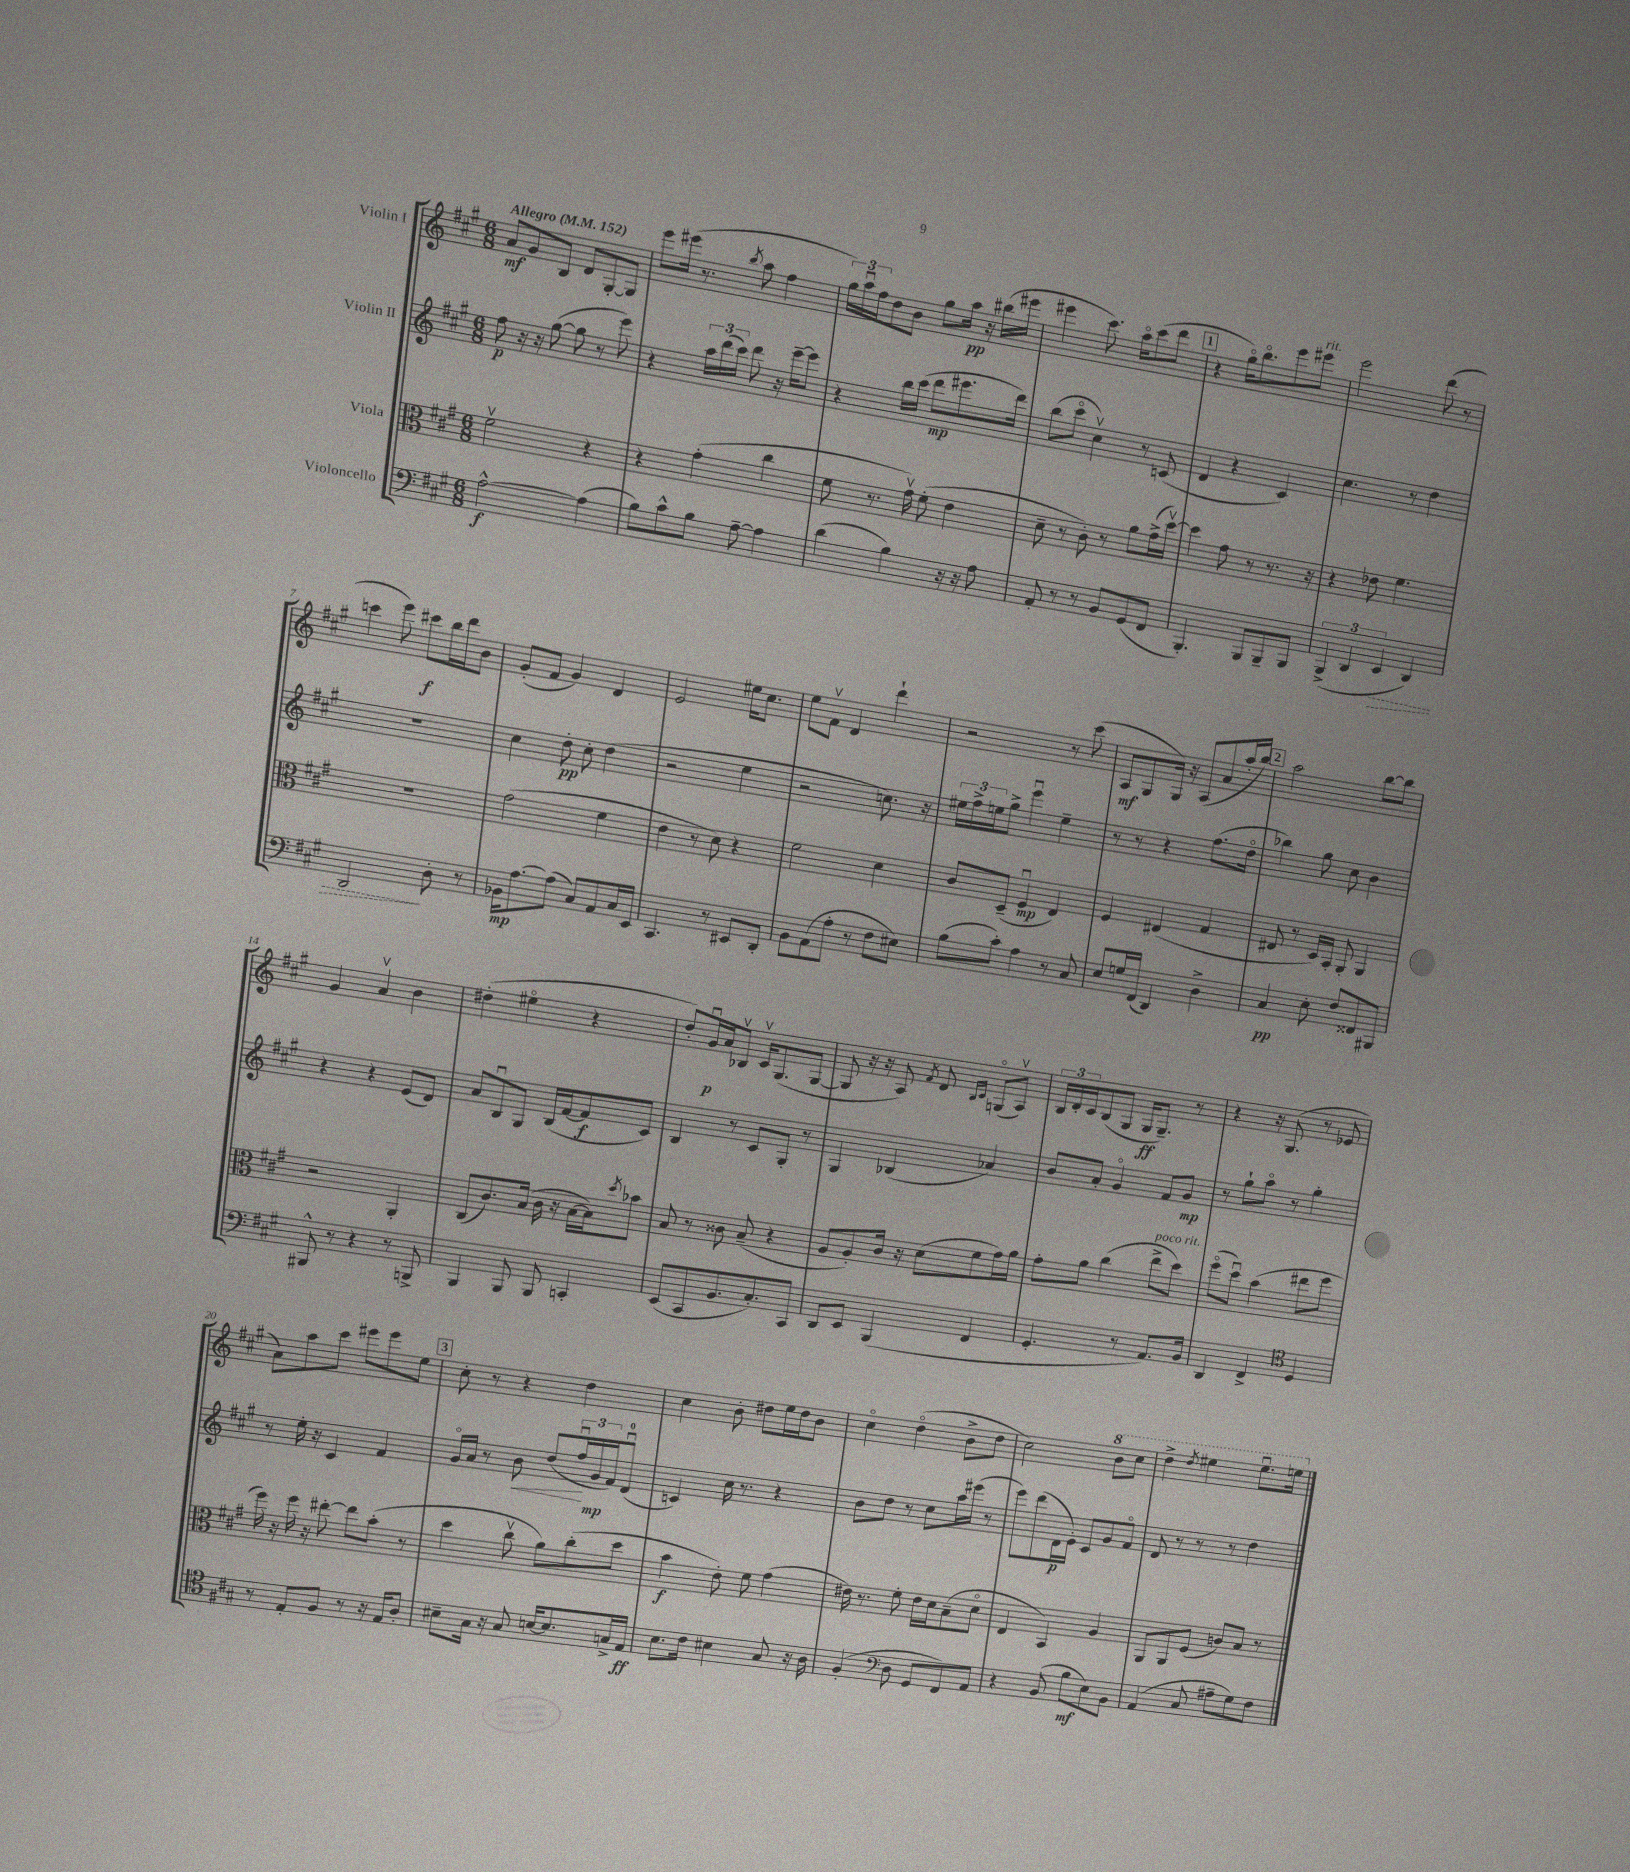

**kern	**kern	**kern	**kern
*staff4	*staff3	*staff2	*staff1
*clefF4	*clefC3	*clefG2	*clefG2
*k[f#c#g#]	*k[f#c#g#]	*k[f#c#g#]	*k[f#c#g#]
*M6/8	*M6/8	*M6/8	*M6/8
*MM152	*MM152	*MM152	*MM152
[2A^^\	2f#v\	8ff#\	8a/L
.	.	16r	8g#/
.	.	16r	.
.	.	([8gg#\	8B/J
.	.	8gg#\]	8d/L
(4A\]	4r	8r	[8G#'/
.	.	8eee\)	8G#/]J
=	=	=	=
8B\L)	4r	4r	8eee\L
8c#^^\	.	.	(16eee#\Jk
.	.	.	8.r
8B\J	(4g#'\	24aa\LL	.
.	.	(24ddd\	.
.	.	24ccc#\JJ)	.
.	.	.	8qbb/
[8A~\	.	8ddd\	8aa\
4A\]	4cc#\	16r	4ff#\
.	.	[16eee~\LK	.
.	.	8eee\]J	.
=	=	=	=
(4d\	8f#\	4r	24gg#\LL)
.	.	.	24aau\
.	.	.	24ff#\J
.	8.r	.	8dd\
4B\)	.	16bb\LL	8b\J
.	16g#v\)	(16ccc#\JJ	.
.	(8f#'\	8ddd\L	8gg#\L
16r	4e\	8.eee#\	16aa\Jk
16r	.	.	16r
8A\	.	.	(16bb#\LL
.	.	16ddd\Jk)	16eee#\JJ
=	=	=	=
8AA'/	8d~\	(8bb\L	4eee#\
8r	8r	8ccc#o\J	.
8r	8c#'\)	4cc#v\)	8.ccc#\)
8BB/L	8r	.	.
.	.	.	16aao\LK
(8GG#/	8a\L	8r	(8ccc#\
8FF#/J	(16g#^\L	(8c/	8ddd\J
.	[16ddv\JJ)	.	.
=	=	=	=
4.BBB'/)	4dd\]	4d/	4r
.	8g#\	4r	16gg#o\LK)
.	.	.	8.bbo\
8BBB/L	8r	.	.
8BBB~/	8.r	4c#/)	8eee\
8BBB/J	.	.	8eee#\J
.	16r	.	.
=	=	=	=
(6BBB^/	4r	4.cc#\	2eee\
6DD/	.	.	.
.	8e-\	.	.
6EE/	.	.	.
.	4.f#\	8r	.
4DD/)	.	4dd\	(8ddd\
.	.	.	8r
=	=	=	=
2DD/	2.r	2.r	4ccc\
.	.	.	8eee\)
.	.	.	8ccc#\L
8D'\	.	.	16bb\L
.	.	.	16ddd\J
8r	.	.	8b\J
=	=	=	=
16BB-\LK	(2g#\	4cc#\	(8g#'/L
[8.A\	.	.	.
.	.	.	8f#/J
(8A\]J	.	8dd'\	4g#/)
8C#/L)	.	8cc#'\	.
8AA/	4f#\	(4dd\	4d/
16C#/L	.	.	.
16EE/JJ	.	.	.
=	=	=	=
4.CC#/	4e\	2r	2e/
.	8r	.	.
8r	8d\)	.	.
8EE#/L	4r	4ee\	16ee#\LK
.	.	.	8.cc#\J
8DD'/J	.	.	.
=	=	=	=
8BB\L	2f#\	2r	8ee\L
(8AA\	.	.	8f#v\J
8A'\J	.	.	4d/
8r	.	.	.
8F#\L	4d\	8.cc\)	4ddd`\
8E#\J)	.	.	.
.	.	16r	.
=	=	=	=
(8B\L	8c#/L	24ee#\LL	2r
.	.	24ff#^\	.
.	.	24ee\J	.
8c#'\J)	(8D~/J	8gg#^\J	.
4A\	4F#u/	4eeeu\	.
8r	4E/)	4ee~\	8r
8C#/	.	.	(8ccc#\
=	=	=	=
8E/L	4F#/	8r	8A/L
16G/L	.	8r	8G#/
(16FF#/JJ	.	.	.
4DD/)	(4E#/	4r	16G#/Jk)
.	.	.	16r
.	.	.	(8A/L
4D^\	4G#/	(8.ff#\L	8a/
.	.	.	16aa'/L
.	.	16ddo\Jk	16bb/JJ)
=	=	=	=
4C#/	8E#/	4bb-\)	2aa\
.	8r	.	.
8E'\	16D/LL)	8gg#\	.
.	16BB'/JJ	.	.
8F#/L	8AA'/	8cc#\	.
8FF##/	4AA/	4b\	[8bb\L
8BBB#/J	.	.	8bb\]J
=	=	=	=
8BBB#^^/	2r	4r	4g#/
8r	.	.	.
4r	.	4r	4av/
8r	4AA'/	(8e/L	4b\
8BBB^/	.	8d/J)	.
=	=	=	=
4BBB/	(8C#/L	8a/L	(4dd#'\
.	8.c#/)	8Bu/	.
8BBB/	.	8G#/J	4ee#o\
.	(16B/Jk	.	.
8BBB/	16c#\	(16B/LL	.
.	16r	[16f#/J	.
4CC'/	[16B\LL	8f#/]	4r
.	16B\]J)	.	.
.	8qdd/	.	.
.	8b-\J	8c#/J)	.
=	=	=	=
(8EE/L	8B/	4B/	8dd'/L)
8CC#/	8r	.	16g#u/L
.	.	.	16a/J
8.BB/	8c##\	8r	8B-v/J
.	(8B~/	8c#/L	16c#v/LK
8.C#'/)	.	.	(8.G#/
.	4r	8G#'/J	.
8CC#/J	.	8r	[8G#/J
=	=	=	=
8DD/L	8A/L	4G#/	8G#/]
8EE/J	8A'/)	.	16r
.	.	.	16r
(4BBB/	16c#/Jk	(4B-/	8A/)
.	16r	.	.
.	.	.	8qf#/
.	(8d\L	.	8d/
.	.	.	16qqB/LL
.	.	.	16qqc#/JJ
4FF#/	8f#\	4a-/)	(8Go/L
.	16g#\L)	.	8Av/J)
.	16a\JJ	.	.
=	=	=	=
4.GG#'/	8g#'\L	8b/L	24B/LL
.	.	.	24d'/
.	.	.	24c#/J
.	8a\J	8a'/J	(8B/
.	(4cc#\	4g#o/	8G#/J
8r	.	.	16G#/LK
.	.	.	8.G#~/J)
8.AA/L)	8ee^\L	8f#/L	.
.	8dd\J)	8g#/J	8r
16BB/Jk	.	.	.
=	=	=	=
4DD/	(8ff#o\L	8r	4r
.	8ddu\J)	8gg#`\L	.
4FF#^/	(4b\	8aao\J	16r
.	.	.	(8.G#/
.	.	8r	.
*clefC4	*	*	*
4D/	8ee#\L	4gg#'\	8r
.	8ff#\J	.	8e-/
=	=	=	=
8r	16ff#\)	8r	8a\L)
.	16r	.	.
8E'/L	16ff#\	16ee'\	8aa\
.	16r	16r	.
8F#/J	[8ee#'\	4c#/	8ccc#\J
8r	8ee#\]L	.	8eee#\L
16r	(8b'\J	4f#/	8eee#\
16E/LK	.	.	.
8A'/J	8r	.	8ee\J
=	=	=	=
8B#~\L	4dd\	16g#o/LL	8cc#'\
.	.	16a/JJ	.
16G#\Jk	.	8r	8r
16r	.	.	.
8G#/	8cc#v\	8b\	4r
[16B/LK	8a\L)	(8dd/L	.
8.B/]	.	.	.
.	(8cc#'\	24ff#u/L	4dd\
.	.	24g#/	.
.	.	24f#/J)	.
16G^/L	8dd\J	(8du/J	.
16E/JJ	.	.	.
=	=	=	=
8.B\L	4b\	4c/)	4cc#\
16c#\Jk	.	.	.
4B#\	8e'\)	16cc#\	8b'\
.	.	8.r	.
.	8f#\	.	8dd#\L
8G#/	(4g#\	4r	16ee\L
.	.	.	16dd#\J
16r	.	.	8b\J
16A\	.	.	.
=	=	=	=
(4F#'/	16e#\)	8b\L	4cc#o\
.	8.r	.	.
.	.	8dd\J	.
*clefF4	*	*	*
8D\	8f#'\	8r	(4ddo\
8GG#/L	16e#\LL	8cc#\L	.
.	16d\J	.	.
8FF#/)	(8B~\	16aa\L	8b^\L
.	.	(16eee#\JJ	.
8AA/J	8do\J	8r	8dd\J
=	=	=	=
4r	4E/	8eee\L)	2cc#\)
.	.	(8ddd\	.
(8BB/	4BB/)	16d\L	.
.	.	16e'\JJ)	.
8B\L	.	8c#/L	.
8E\)	4A/	8g#/	8bb\L
8BB\J	.	8f#o/J	8ccc#\J
=	=	=	=
(4AA/	8AA/L	8d/	4ddd^\
.	8AA/	8r	.
.	.	.	8qddd/
8C#/	(8F#/J	8r	4eee#\
8A#~\L	8c/L)	8r	.
8G#\)	8B/J	4dd\	8.eee#u\L
8F#\J	8r	.	.
.	.	.	16eee\Jk
==	==	==	==
*-	*-	*-	*-
